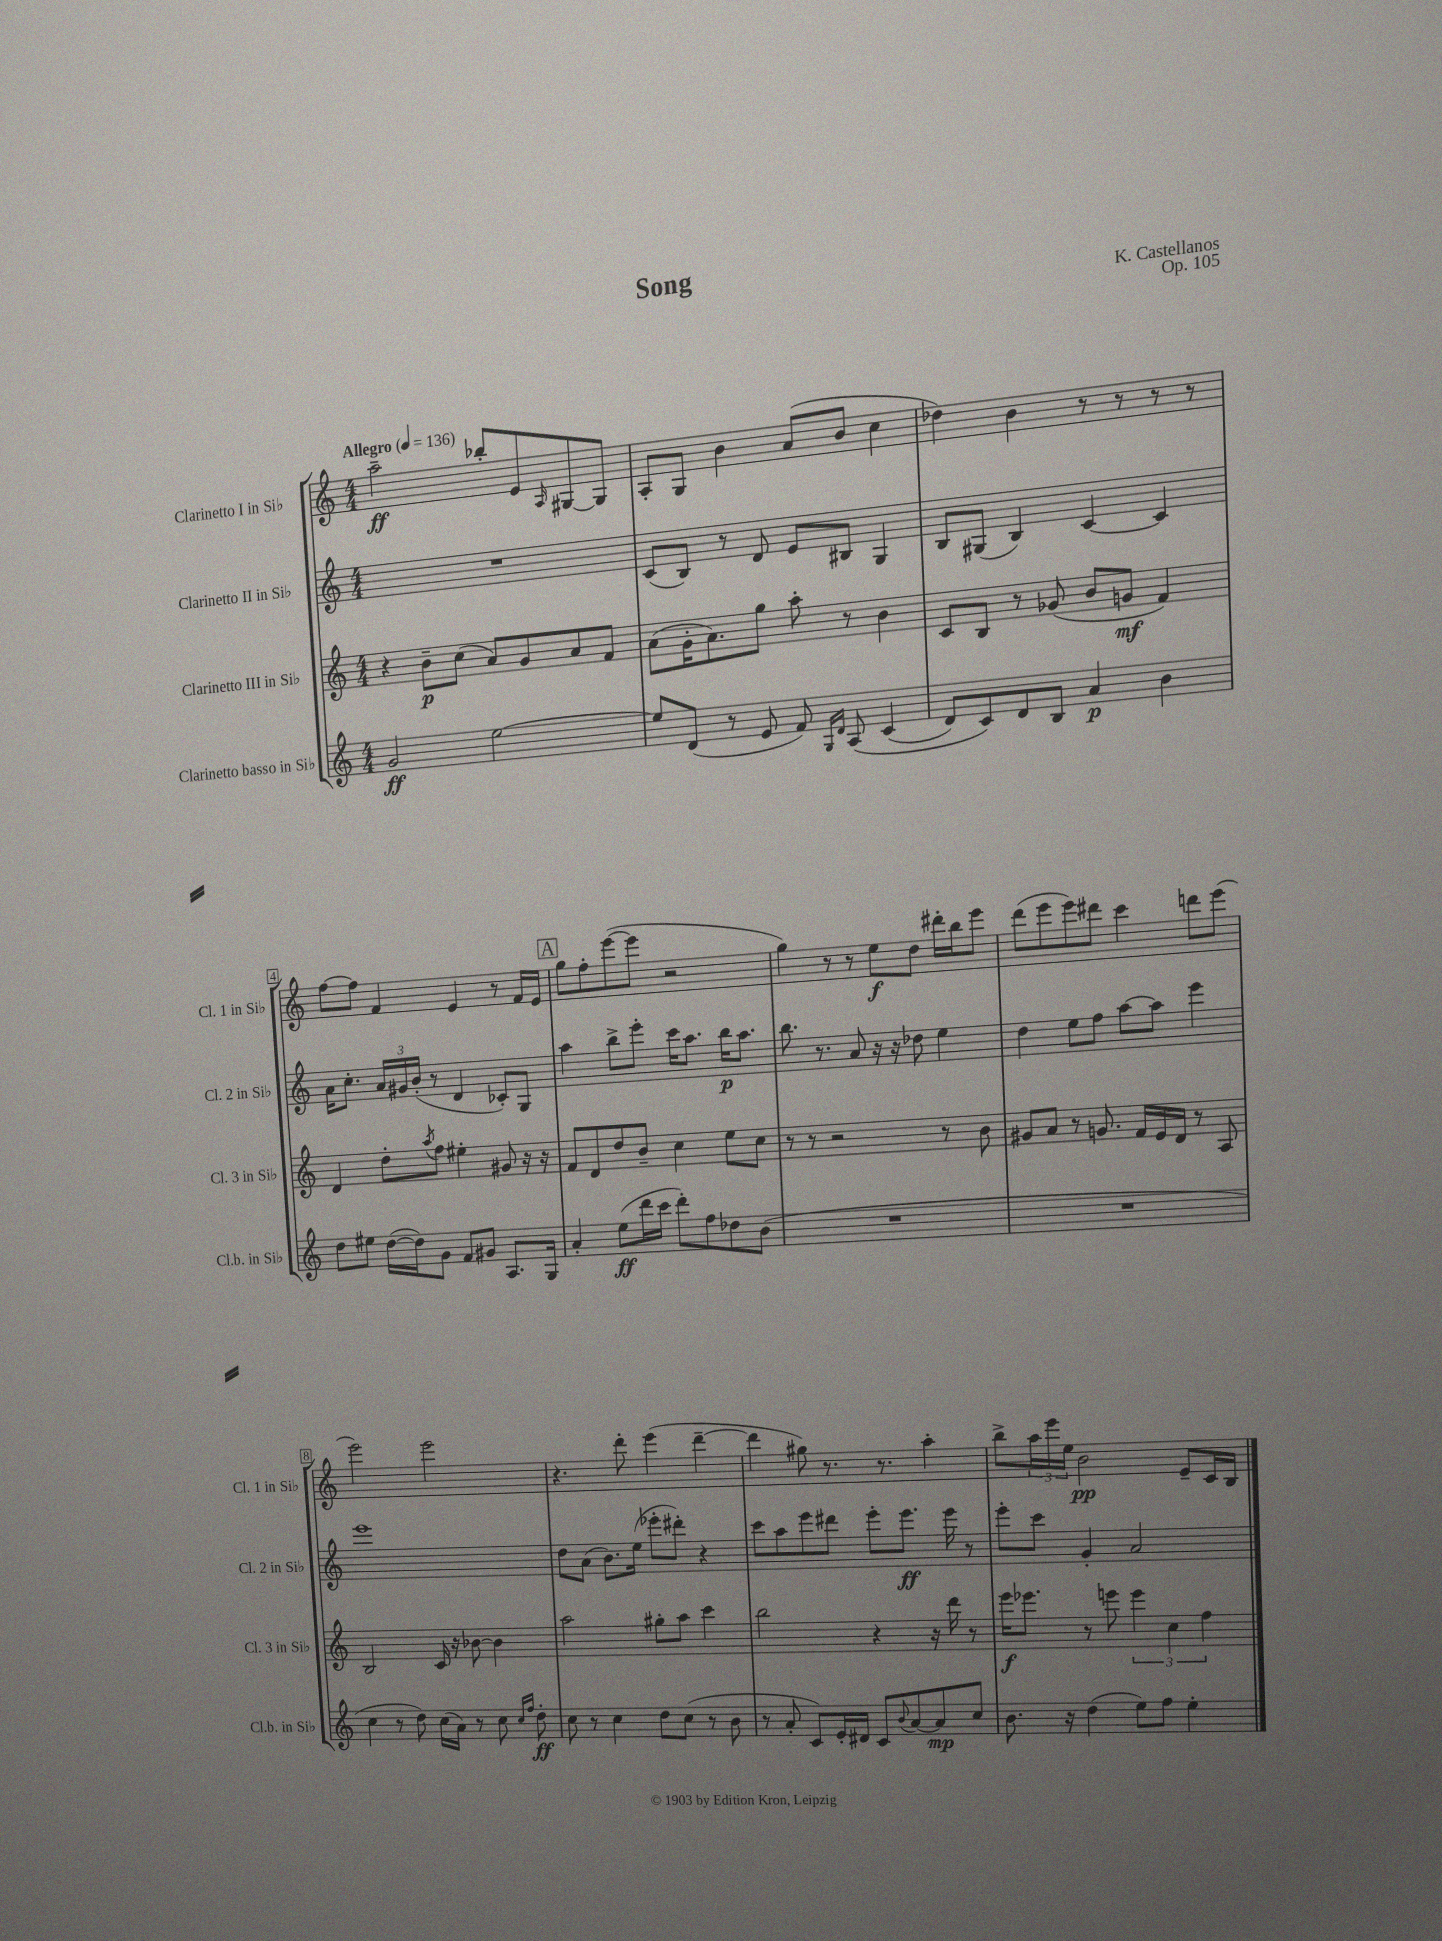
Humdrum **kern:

**kern	**kern	**kern	**kern
*staff4	*staff3	*staff2	*staff1
*clefG2	*clefG2	*clefG2	*clefG2
*k[]	*k[]	*k[]	*k[]
*M4/4	*M4/4	*M4/4	*M4/4
*MM136	*MM136	*MM136	*MM136
2g	4r	1r	2aa~
.	8b~	.	.
.	(8cc	.	.
[2ee	8a)	.	8bb-'
.	8g	.	8e
.	.	.	16qqA
.	8a	.	[8G#
.	8f	.	8G#]
=	=	=	=
8ee]	(8a	(8c	8A'
(8d	16g'	8B)	8G
.	8.a)	.	.
8r	.	8r	4b
8e	8gg	8d	.
8f)	8aa'	8e	(8a
16qqG	.	.	.
16qqd	.	.	.
&(8A	8r	8B#	8b
(4c	4b	4G	4cc
=	=	=	=
8d)	8c	8B	4dd-)
8c&)	8B	(8G#	.
8d	8r	4B)	4b
8B	(8g-	.	.
4a	8b	[4c	8r
.	8g	.	8r
4b	4f)	4c]	8r
.	.	.	8r
=	=	=	=
8dd	4d	16a	[8ff
.	.	8.cc'	.
8ee#	.	.	8ff]
([16dd	8dd'	24a	4f
.	.	24g#	.
16dd])	.	.	.
.	.	(24b'	.
.	8qaa	.	.
8g	8ff	8r	.
8f	4ee#'	4d	4e
8g#	.	.	.
8.A	8g#	8c-')	8r
.	16r	8G	16f
16G	16r	.	16e
=	=	=	=
4a'	8f	4aa	8gg
.	8d	.	8ff'
(8ee	8dd	8bb^	([8eee
16ddd	8b~	8eee'	8eee]
16ccc	.	.	.
8ddd')	4cc	16ccc	2r
.	.	8.aa	.
8ff	.	.	.
8dd-	8ee	16bb	.
.	.	8.aa	.
(8b	8cc	.	.
=	=	=	=
1r	8r	8.bb	4gg)
.	8r	.	.
.	.	8.r	.
.	2r	.	8r
.	.	8a	8r
.	.	16r	8ee
.	.	16r	.
.	.	8dd-	8dd
.	8r	4ee	16ddd#'
.	.	.	16bb
.	8b	.	8eee
=	=	=	=
1r	8g#	4dd	(8ddd
.	8a	.	8eee
.	8r	8ee	8eee)
.	8.g	8ff	8ddd#
.	.	[8aa	4ccc
.	16f	.	.
.	16e	8aa]	.
.	16d	.	.
.	8r	4eee	8ddd
.	8A	.	(8eee
=	=	=	=
4cc	2B	1eee	2eee)
8r	.	.	.
8dd)	.	.	.
(16cc	16c	.	2eee
16a)	16r	.	.
8r	[8b-	.	.
8cc	4b-]	.	.
16qqcc	.	.	.
16qqff	.	.	.
8dd'	.	.	.
=	=	=	=
8cc	2aa	8dd	4.r
8r	.	(8a	.
4cc	.	8.b)	.
.	.	.	8ddd'
.	.	(16ee	.
8dd	8gg#'	8eee-'	(4eee
(8cc	8aa	8ddd#')	.
8r	4ccc	4r	[4ddd~
8b	.	.	.
=	=	=	=
8r	2bb	8ccc	4ddd]
8a'	.	8aa	.
8c)	.	8eee	8gg#)
16e'	.	8ddd#	8.r
16d#	.	.	.
8c	4r	8eee'	.
.	.	.	8.r
8qqb	.	.	.
[8a	.	8.eee	.
8a]	16r	.	4aa'
.	16ddd	16eee	.
8cc	8r	8r	.
=	=	=	=
8.b	16eee	8eee'	8bb^
.	8.eee-	.	.
.	.	8ccc	24aa
.	.	.	24eee
16r	.	.	.
.	.	.	24ee
(4dd	8r	4g'	2b
.	8eee	.	.
8ee)	6eee	2a	.
8ff	.	.	.
.	6cc	.	.
4ee'	.	.	8e~
.	6ff	.	.
.	.	.	16c
.	.	.	16B
==	==	==	==
*-	*-	*-	*-
